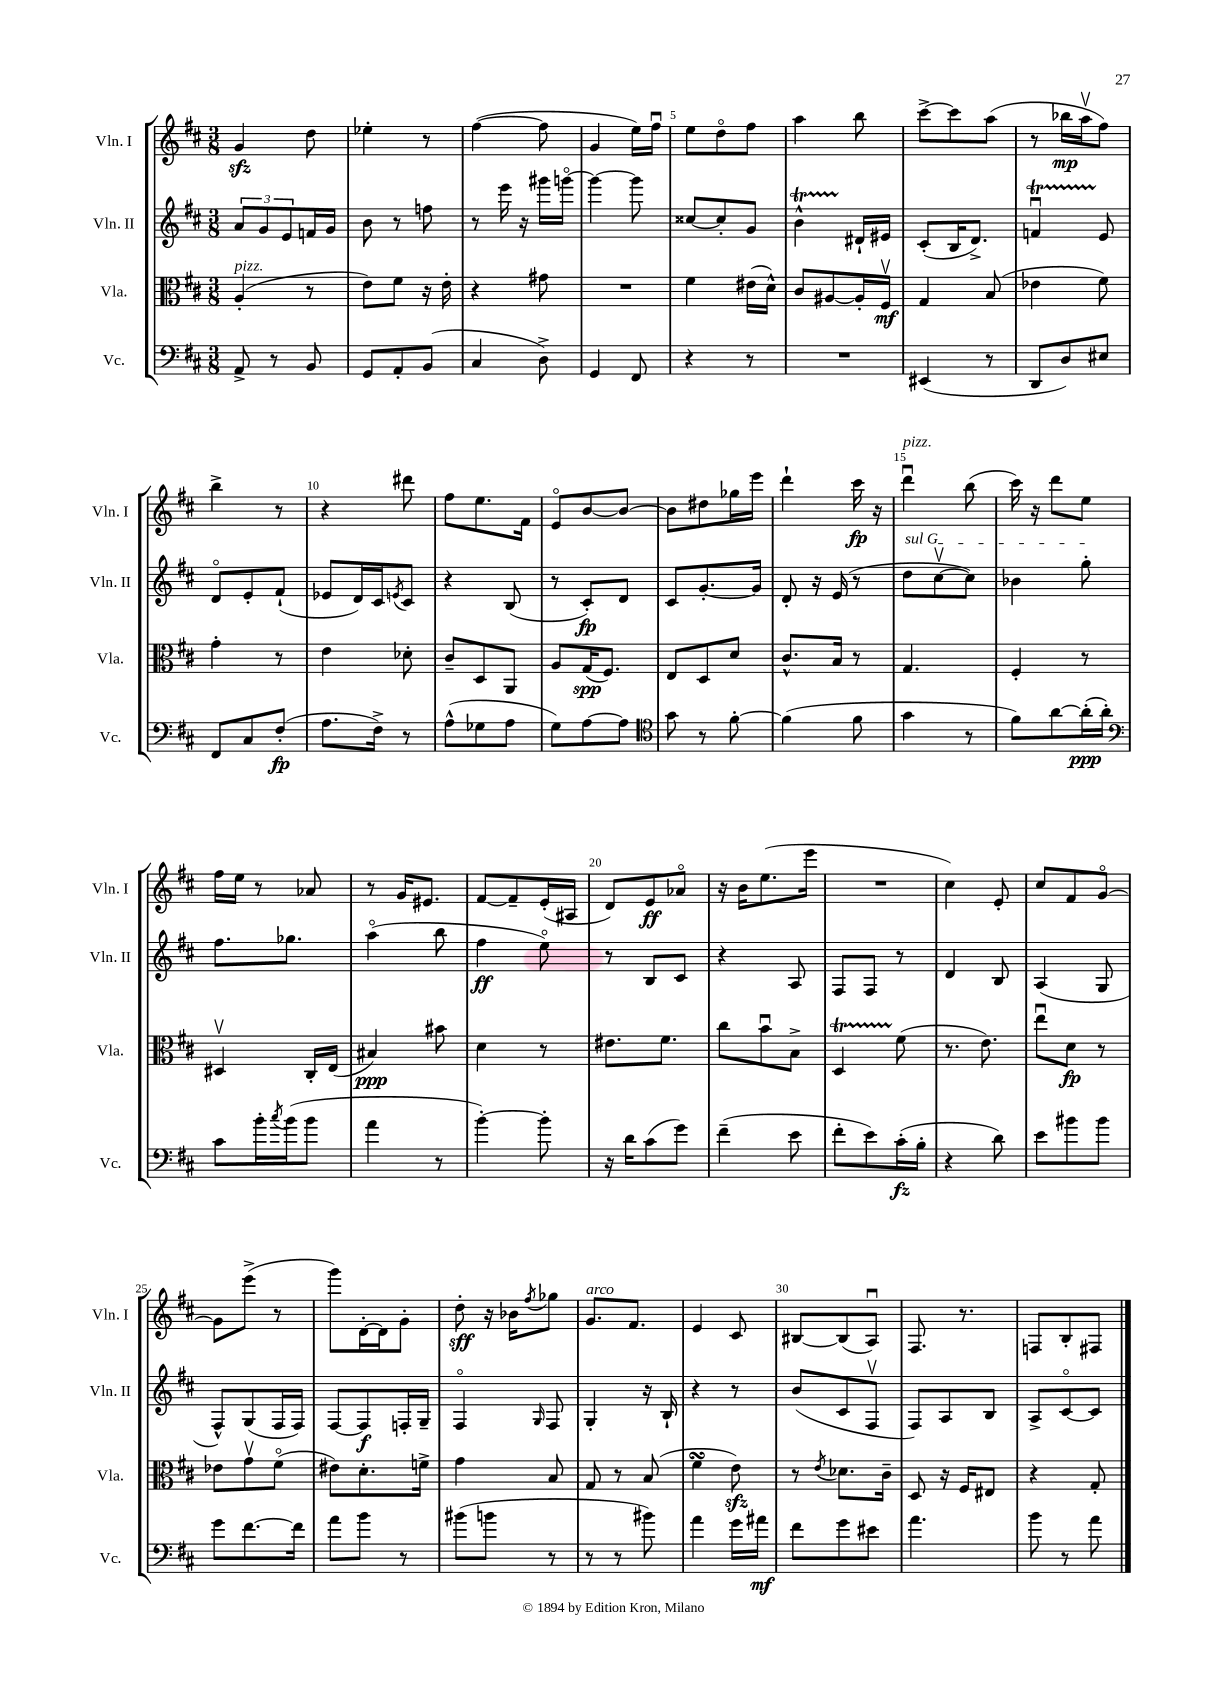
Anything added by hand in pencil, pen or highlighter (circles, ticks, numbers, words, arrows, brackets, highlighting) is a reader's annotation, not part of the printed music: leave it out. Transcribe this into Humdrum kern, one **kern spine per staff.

**kern	**kern	**kern	**kern
*staff4	*staff3	*staff2	*staff1
*clefF4	*clefC3	*clefG2	*clefG2
*k[f#c#]	*k[f#c#]	*k[f#c#]	*k[f#c#]
*M3/8	*M3/8	*M3/8	*M3/8
8AA^	(4A'	12a	4g
.	.	12g	.
8r	.	.	.
.	.	12e	.
8BB	8r	16f	8dd
.	.	16g	.
=	=	=	=
8GG	8e)	8b	4ee-'
8AA'	8f#	8r	.
(8BB	16r	8ff	8r
.	16e'	.	.
=	=	=	=
4C#	4r	8r	([4ff#
.	.	16eee	.
.	.	16r	.
8D^)	8g#	16ggg#	8ff#]
.	.	[16gggo	.
=	=	=	=
4GG	4.r	4ggg_	4g
8FF#	.	8ggg]	16ee)
.	.	.	16ff#u
=	=	=	=
4r	4f#	[8cc##	8ee
.	.	8cc##']	8ddo
8r	(16e#	8g	8ff#
.	16d^^)	.	.
=	=	=	=
4.r	8c#	4b^^	4aa
.	[8A#	.	.
.	16A#']	16d#`	8bb
.	16F#v	16e#	.
=	=	=	=
(4EE#	4G	(8c#'	[8ccc#^
.	.	16B	8ccc#]
.	.	8.d^)	.
8r	(8B	.	(8aa
=	=	=	=
8DD	4e-	4fu	8r
8D)	.	.	16bb-
.	.	.	16aav
8E#	8f#)	8e	8ff#)
=	=	=	=
8FF#	4g'	8do	4bb^
8C#	.	8e'	.
(8F#'	8r	(8f#`	8r
=	=	=	=
8.A	4e	8e-	4r
.	.	16d)	.
16F#^)	.	16c#	.
.	.	8qe	.
8r	8d-'	8c#	8ddd#
=	=	=	=
(8A^^	8c#~	4r	8ff#
8G-	8D	.	8.ee
8A	8AA	(8B	.
.	.	.	16f#
=	=	=	=
8G)	8A	8r	8eo
[8A	(16G	8c#')	[8b
.	8.F#)	.	.
8A]	.	8d	8b_
=	=	=	=
*clefC4	*	*	*
8g	8E	8c#	8b]
8r	8D	[8.g'	8dd#
[8f#'	8d	.	16gg-
.	.	16g]	16eee
=	=	=	=
(4f#]	8.c#^^	8d'	4ddd`
.	.	16r	.
.	16B	(16e	.
8f#	8r	8r	16ccc#
.	.	.	16r
=	=	=	=
4g	4.G	8dd	4dddu
.	.	[8cc#v	.
8r	.	8cc#])	(8bb
=	=	=	=
8f#)	4F#'	4b-	16ccc#)
.	.	.	16r
[8a	.	.	8ddd
(16a']	8r	8gg'	8ee
16a')	.	.	.
=	=	=	=
*clefF4	*	*	*
8c#	4D#v	8.ff#	16ff#
.	.	.	16ee
16b'	.	.	8r
8qcc#	.	.	.
(16b	.	8.gg-	.
8b	16C#'	.	8a-
.	(16E	.	.
=	=	=	=
4a	4B#)	(4aao	8r
.	.	.	16g
.	.	.	8.e#
8r	8b#	8bb	.
=	=	=	=
[4b')	4d	4ff#	[8f#
.	.	.	8f#~]
8b']	8r	8eeo)	(16e'
.	.	.	16A#
=	=	=	=
16r	8.e#	8r	8d)
16d	.	.	.
(8c#	.	8B	8e
.	8.f#	.	.
8g)	.	8c#	8a-o
=	=	=	=
(4f#~	8cc#	4r	16r
.	.	.	16b
.	8bu	.	(8.ee
8e	8B^	8A	.
.	.	.	16eee
=	=	=	=
8f#'	4D	8F#	4.r
8e)	.	8F#	.
(16c#'	(8f#	8r	.
16B'	.	.	.
=	=	=	=
4r	8.r	4d	4cc#)
.	8.e)	.	.
8d)	.	8B	8e'
=	=	=	=
8e	8eeu	(4A	8cc#
8b#	8d	.	8f#
8b#	8r	8G	[8go
=	=	=	=
8g	8e-	8F#^^)	8g]
[8.f#	8gv	(8G	(8eee^
.	(8f#o	16F#	8r
16f#]	.	16F#)	.
=	=	=	=
8a	8e#)	[8F#	8ggg)
8b	8.d'	8F#]	[16d'
.	.	.	16d]
8r	.	16F'	8g'
.	16f^	16G~	.
=	=	=	=
(8b#	4g	4F#o	8dd'
8b	.	.	16r
.	.	.	16b-
.	.	16qqG	8qff#
8r	8B	8F#	8gg-
=	=	=	=
8r	8G	4G'	8.g
8r	8r	.	.
.	.	.	8.f#
8b#)	(8B	16r	.
.	.	16B`	.
=	=	=	=
4a	4f#	4r	4e
16g	8e)	8r	8c#
16a#	.	.	.
=	=	=	=
8f#	8r	(8b	[8B#
.	8qe	.	.
8g	8.d-	8c#	(8B#]
8e#	.	8F#v	8Au)
.	16c#~	.	.
=	=	=	=
4.a	8D	8F#)	8.F#
.	16r	8A	.
.	16F#	.	8.r
.	8E#	8B	.
=	=	=	=
8b	4r	8A^	8F
8r	.	[8c#o	8B'
8a	8G'	8c#]	8F#
==	==	==	==
*-	*-	*-	*-
